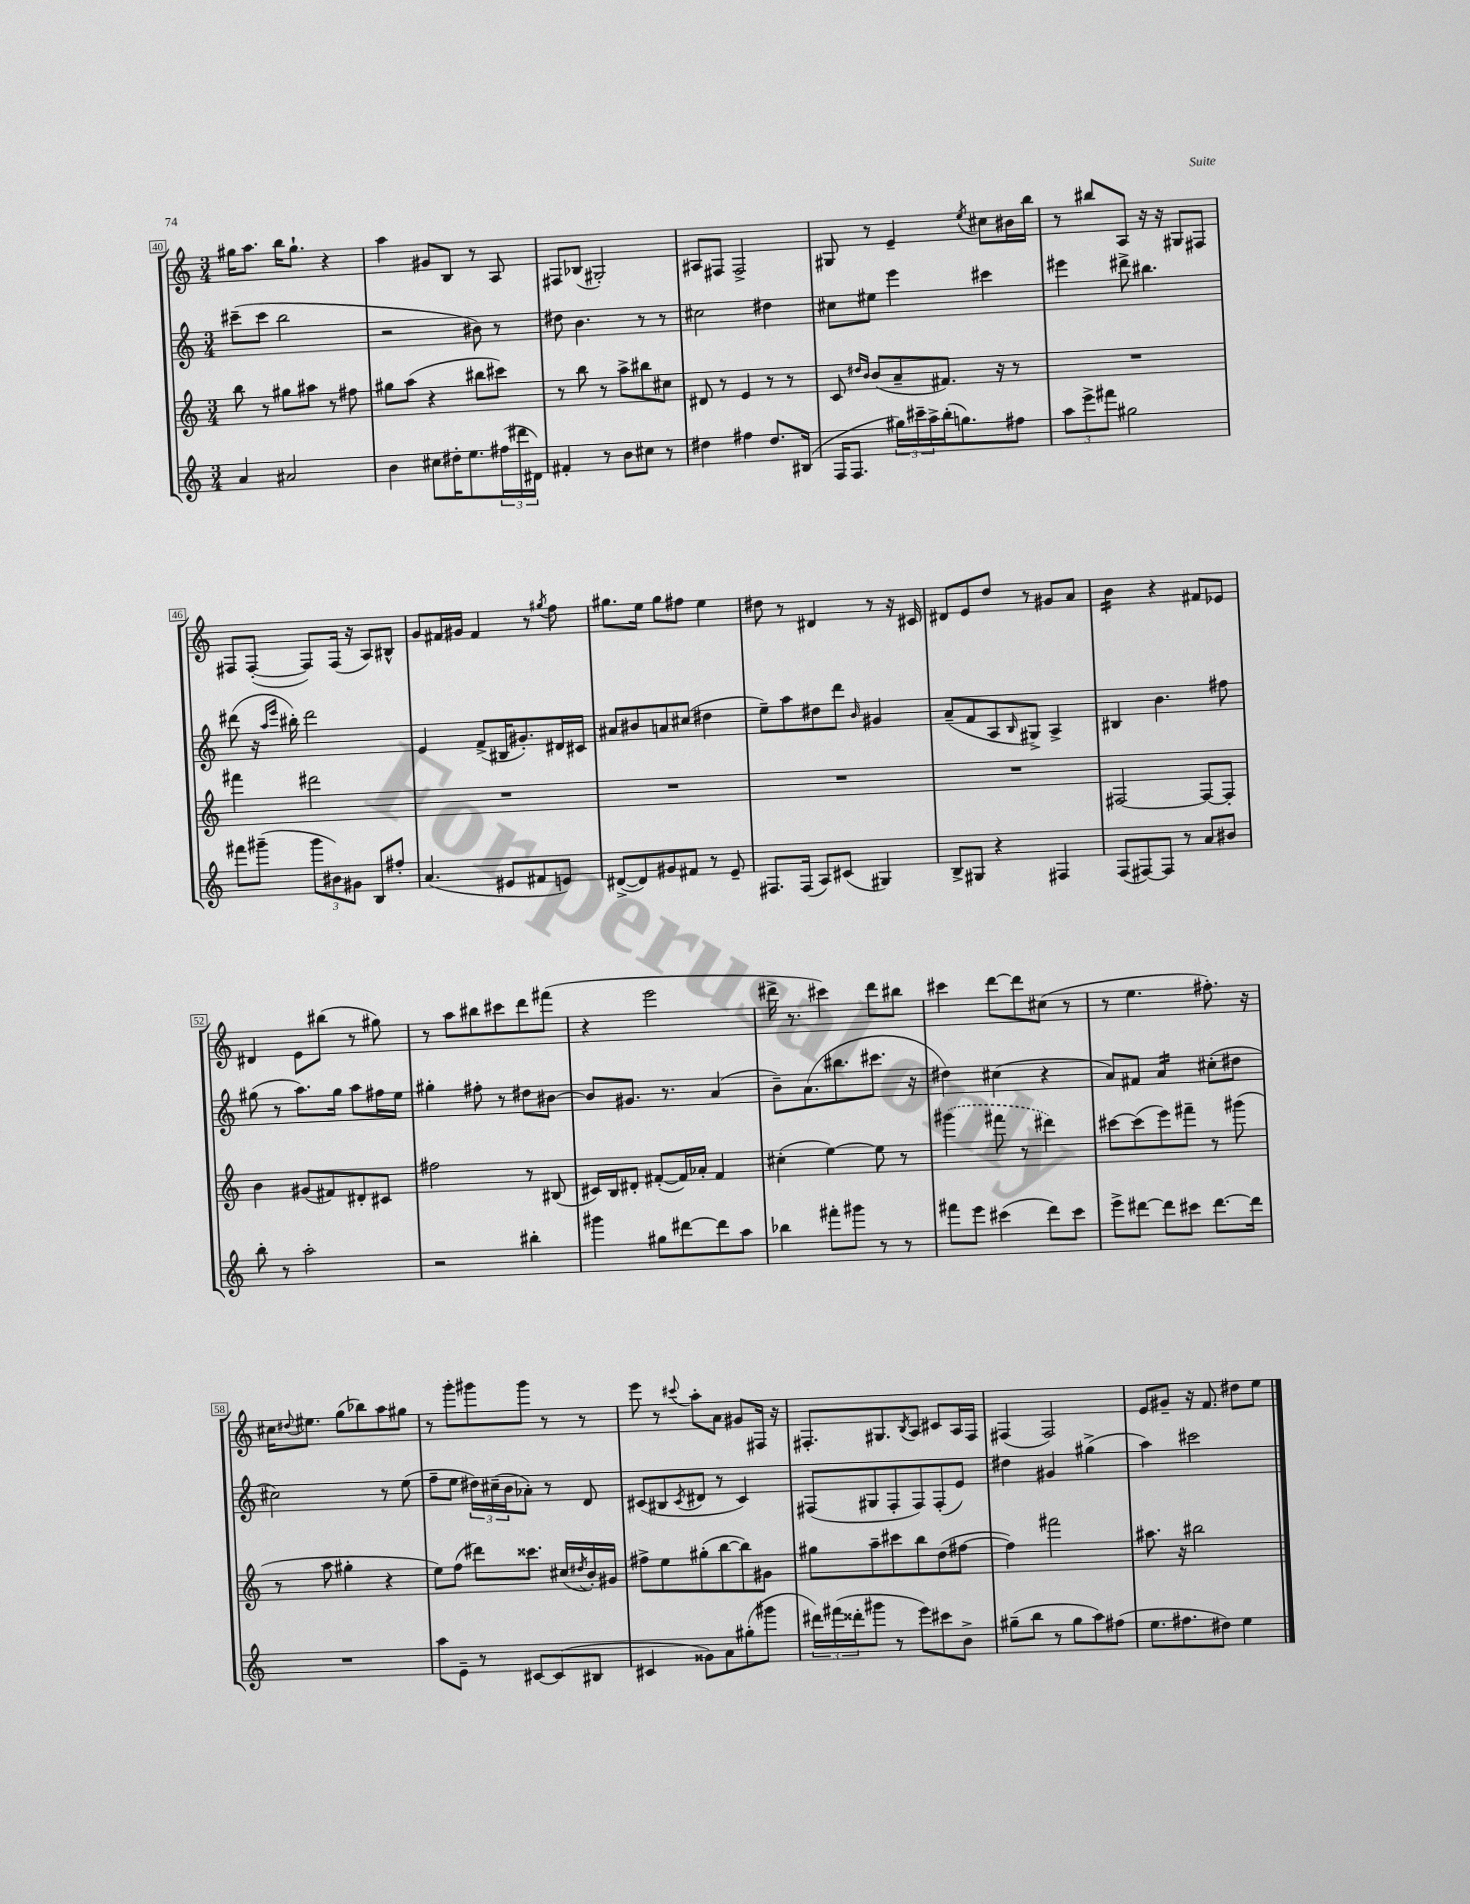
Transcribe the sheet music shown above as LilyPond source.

<<
\new StaffGroup <<
\new Staff = "s0" {
    \clef treble \key c \major \numericTimeSignature \time 3/4
    gis''16 a''8. b''16 gis''8.-! r4 |
    a''4 gis'8 b8 r8 a8 |
    fis8 bes8( gis2-.) |
    ais8 fis8 fis2-> |
    gis8 r8 e'4-- \acciaccatura { e''8 } cis''8 bis'16 b''16 |
    r8 bis''8 a8 r16 r16 gis8 fis8 |
    fis8 fis8~-.( fis8) fis16( r16 a8) bis8-^ |
    g'8 fis'16 gis'16 fis'4 r8 \acciaccatura { gis''8 } f''8 |
    gis''8. e''16 gis''8 fis''8 e''4 |
    dis''8 r8 dis'4 r8 r16 cis'16 |
    dis'8 e'8 d''8 r8 gis'8 a'8 |
    b'4:16 r4 fis'8 ees'8 |
    dis'4 e'8 bis''8( r8 gis''8) |
    r8 a''8 bis''8 cis'''8 d'''8 fis'''8( |
    r4 e'''2 |
    dis'''16-> r8. cis'''4) dis'''8 bis''8 |
    cis'''4 d'''8~ d'''8 cis''8( r8 |
    r8 e''4. fis''8.-.) r16 |
    cis''16 \appoggiatura { dis''8 } eis''8. g''8( bes''8) a''8 gis''8 |
    r8 g'''8-. gis'''8 gis'''8 r8 r8 |
    e'''8 r8 \appoggiatura { cis'''8 } a''8-. a'8 gis'8 fis16 r16 |
    fis8.-. gis8. \acciaccatura { b8 } a8 cis'8 a16 fis16 |
    fis4( fis2) |
    e'8 gis'8-- r16 f'8. dis''8 e''8 \bar "|." |
}
\new Staff = "s1" {
    \clef treble \key c \major \numericTimeSignature \time 3/4
    cis'''8--( cis'''8 b''2 |
    r2 bis'8) r8 |
    dis''8 b'4. r8 r8 |
    cis''2 dis''4 |
    cis''8 eis''8 e'''4 cis'''4 |
    eis'''4 dis'''8-> bis''4. |
    dis'''8( r16 \grace { a''16 e'''16 } bis''16-.) dis'''2 |
    e'4 f'8->( bis16 gis'8.-.) dis'16 cis'16 |
    ais'8 bis'8 a'8 cis''8( dis''4 |
    e''8--) a''8 dis''8 d'''8 \grace { b'16 } gis'4 |
    a'8--( f'8 a8 \grace { b16 } gis8->) a4-> |
    bis4 b'4. fis''8 |
    gis''8( r8 a''8.) gis''16 a''8 fis''16 e''16 |
    gis''4-. fis''8-. r8 dis''8 bis'8~ |
    bis'8 gis'8. r8. a'4( |
    b'8--) a'8.( bis''8. cis'''8. r16 |
    dis''4) cis''4( r4 |
    a'8) fis'8 a'4:16 cis''8-.( dis''8 |
    cis''2) r8 e''8( |
    f''8-- e''8 \tuplet 3/2 { dis''16) cis''16--( b'16 } aes'8-.) r8 d'8 |
    cis'8( bis8 \acciaccatura { cis'8 } dis'8 r8 cis'4) |
    fis8( gis8 fis8-. fis8) fis8-.( e'8) |
    dis''4 gis'4 gis''4->( |
    a''4) cis'''2 \bar "|." |
}
\new Staff = "s2" {
    \clef treble \key c \major \numericTimeSignature \time 3/4
    b''8 r8 gis''8 ais''8 r8 fis''8 |
    gis''8 a''8( r4 bis''8 cis'''8) |
    r8 b''8 r8 a''8-> bis''8 cis''8 |
    dis'8 r8 e'4 r8 r8 |
    c'8 \grace { dis''16 b'16 } b'8( a'8-- fis'8.) r16 r8 |
    R2. |
    fis'''4 dis'''2 |
    R2. |
    R2. |
    R2. |
    R2. |
    fis2~ fis8~ fis8-. |
    b'4 gis'8( fis'8) dis'8-. cis'8 |
    fis''2 r8 bis8( |
    cis'16) b16 dis'8-. fis'8~-.( fis'16) aes'16-. fis'4 |
    cis''4-.( e''4~) e''8 r8 |
    \once \slurDashed gis'''4( fis'''8 r8 dis'''4) |
    cis'''8~ cis'''8( e'''8) fis'''8-- r8 gis'''8( |
    r8 a''8 gis''4-. r4 |
    e''8) f''8( dis'''8) cisis'''8. cis''16( \acciaccatura { dis''8 } b'16-.) gis'16 |
    fis''8-> e''8 gis''8-.( b''8~ b''8) gis'8 |
    gis''8 a''8-- cis'''8 b''8 d''8( fis''8~ |
    fis''4) fis'''2 |
    ais''8. r16 bis''2 \bar "|." |
}
\new Staff = "s3" {
    \clef treble \key c \major \numericTimeSignature \time 3/4
    a'4 ais'2 |
    b'4 cis''8 dis''16-. e''8. \tuplet 3/2 { fis''16( dis'''16 dis'16) } |
    fis'4-. r8 b'8 cis''8 r8 |
    dis''4 fis''4 dis''8. bis16( |
    f16 f8. \tuplet 3/2 { gis''16) cis'''16-- a''16-> } b''16-.( g''8.) fis''8 |
    \tuplet 3/2 { a''8 e'''8-> fis'''8 } gis''2 |
    fis'''8 gis'''8--( \tuplet 3/2 { gis'''8 bis'8) gis'8 } b8 fis''8-. |
    a'4.( eis'8 fis'8 e'8) |
    dis'8~->( dis'8) gis'8 fis'8 r8 e'8-- |
    fis8. fis16( a8) cis'8( gis4) |
    b8-> gis8 r4 fis4 |
    f8( fis8~) fis8 r8 a'8 bis'8 |
    b''8-. r8 a''2-. |
    r2 bis''4-. |
    gis'''4 gis''8 dis'''8~ dis'''8 a''8 |
    bes''4 fis'''8-. gis'''8 r8 r8 |
    fis'''8 e'''8 cis'''4( d'''8) cis'''8 |
    e'''8-> dis'''8~ dis'''8 cis'''8 dis'''8.~ dis'''16 |
    R2. |
    a''8 e'8-- r8 cis'8~ cis'8( bis8 |
    cis'4 gisis'8) a'8 gis''8-.( gis'''8 |
    \tuplet 3/2 { dis'''16) fis'''16( disis'''16-. } gis'''8 r8 e'''8) cis'''8 b'8-> |
    gis''8--( b''8 r8 gis''8 a''8) fis''8( |
    e''8. fis''8. dis''8) e''4 \bar "|." |
}
>>
>>
\layout { \context { \Score currentBarNumber = #40 \override BarNumber.stencil = #(make-stencil-boxer 0.1 0.3 ly:text-interface::print) } }
